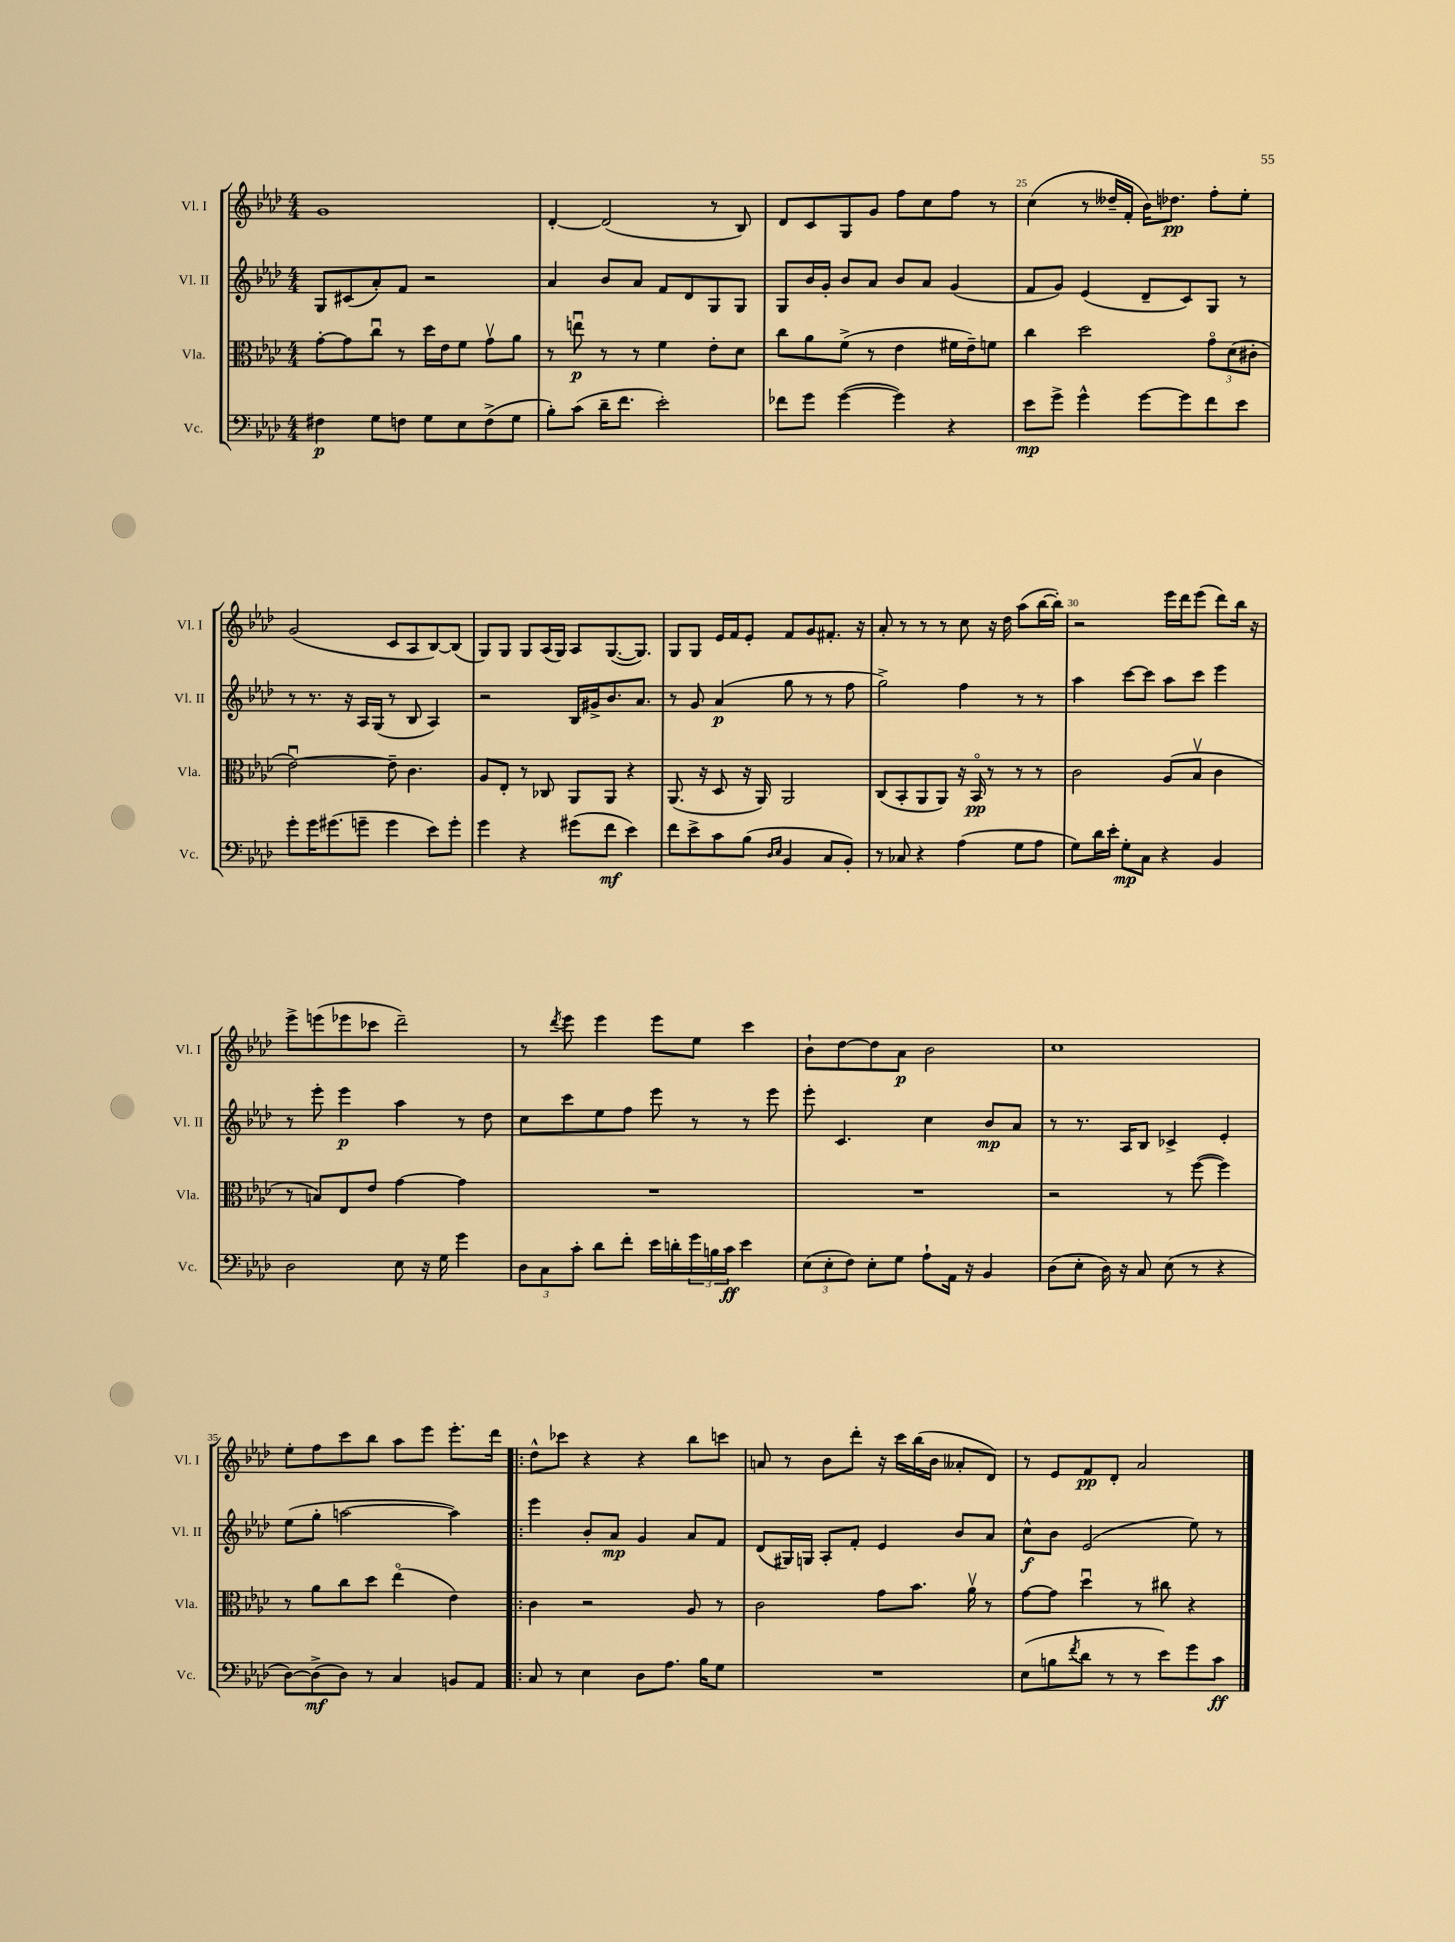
<<
\new StaffGroup <<
\new Staff = "s0" \with { instrumentName = "Vl. I" shortInstrumentName = "Vl. I" } {
    \clef treble \key aes \major \numericTimeSignature \time 4/4
    g'1 |
    des'4~-. des'2( r8 bes8) |
    des'8 c'8 g8 g'8 f''8 c''8 f''8 r8 |
    c''4( r8 deses''16-- f'16-. bes'16) des''8.\pp f''8-. ees''8-. |
    g'2( c'8 aes8 bes8~) bes8( |
    g8) g8 g8 aes16( g16) aes8 g8.~( g8.) |
    g8 g8 ees'16 f'16 ees'8-. f'8 g'8 fis'8.-. r16 |
    aes'8-. r8 r8 r8 c''8 r16 des''16 aes''8( bes''16~ bes''16-.) |
    r2 ees'''16 des'''16 ees'''8( des'''8) bes''16 r16 |
    ees'''8-> e'''8( ees'''8 ces'''8 des'''2--) |
    r8 \acciaccatura { des'''8 } ees'''8 ees'''4 ees'''8 ees''8 c'''4 |
    bes'8-! des''8~ des''8 aes'8\p bes'2 |
    c''1 |
    ees''8-. f''8 c'''8 bes''8 aes''8 ees'''8 ees'''8.-. des'''16 |
    \bar ".|:" des''8-^ ces'''8 r4 r4 bes''8 c'''8 |
    a'8 r8 bes'8 des'''8-. r16 c'''16 bes''16( bes'16 aeses'8-. des'8) |
    r8 ees'8 f'8\pp des'8-. aes'2 \bar "|." |
}
\new Staff = "s1" \with { instrumentName = "Vl. II" shortInstrumentName = "Vl. II" } {
    \clef treble \key aes \major \numericTimeSignature \time 4/4
    g8 cis'8( aes'8-.) f'8 r2 |
    aes'4 bes'8 aes'8 f'8 des'8 g8 g8 |
    g8 bes'16 g'16-. bes'8 aes'8 bes'8 aes'8 g'4( |
    f'8 g'8) ees'4( des'8-- c'8) g8 r8 |
    r8 r8. r16 aes16 g16( r8 bes8 aes4) |
    r2 bes16 gis'16-> bes'8. aes'8. |
    r8 g'8 aes'4\p( g''8 r8 r8 f''8 |
    g''2->) f''4 r8 r8 |
    aes''4 c'''8~ c'''8 aes''8 c'''8 ees'''4 |
    r8 ees'''8-. ees'''4\p aes''4 r8 des''8 |
    c''8 c'''8 ees''8 f''8 ees'''8 r8 r8 ees'''8 |
    ees'''8-. c'4. c''4 bes'8\mp aes'8 |
    r8 r8. aes16 bes8 ces'4-> ees'4-. |
    ees''8( g''8-. a''2~ a''4) |
    \bar ".|:" ees'''4 bes'8-. aes'8\mp g'4 aes'8 f'8 |
    des'8( gis16) g16 aes8-. f'8-. ees'4 bes'8 aes'8 |
    c''8-^\f bes'8 ees'2( ees''8) r8 \bar "|." |
}
\new Staff = "s2" \with { instrumentName = "Vla." shortInstrumentName = "Vla." } {
    \clef alto \key aes \major \numericTimeSignature \time 4/4
    g'8~-. g'8 c''8\downbow r8 des''16 ees'16 f'8 g'8\upbow aes'8 |
    r8 e''8\downbow\p r8 r8 f'4 ees'8-. des'8 |
    c''8 aes'8 f'8->( r8 ees'4 fis'16 ees'16--) f'8 |
    c''4 des''2 \tuplet 3/2 { g'8\flageolet des'8( cis'8-. } |
    ees'2~\downbow) ees'8-- c'4. |
    aes8 ees8-. r8 ces8 aes,8 aes,8 r4 |
    aes,8.( r16 des8 r16 aes,16) aes,2 |
    c8( bes,8-. aes,8 aes,8) r16 bes,16\flageolet\pp r8 r8 r8 |
    c'2 aes8( bes8\upbow c'4 |
    r8 b8) ees8 ees'8 g'4~ g'4 |
    R1 |
    R1 |
    r2 r8 f''8~( f''4) |
    r8 aes'8 c''8 des''8 ees''4\flageolet( ees'4) |
    \bar ".|:" c'4 r2 aes8 r8 |
    c'2 g'8 bes'8. aes'16\upbow r8 |
    g'8~ g'8 des''4\downbow r8 cis''8 r4 \bar "|." |
}
\new Staff = "s3" \with { instrumentName = "Vc." shortInstrumentName = "Vc." } {
    \clef bass \key aes \major \numericTimeSignature \time 4/4
    fis4\p g8 f8 g8 ees8 f8->( g8 |
    bes8-.) c'8( des'16-- f'8. ees'2-.) |
    fes'8 g'8 g'4~( g'4) r4 |
    ees'8\mp g'8-> g'4-^ g'8~ g'8 f'8 ees'8 |
    g'8-. g'16 gis'8.( g'8-- g'4 ees'8) g'8-. |
    g'4 r4 gis'8( f'8\mf ees'4) |
    f'8 ees'8-> c'8 bes8( \grace { des16 ees16 } bes,4 c8 bes,8-.) |
    r8 ces8 r4 aes4( g8 aes8 |
    g8) des'16 ees'16-. g8-.\mp c8 r4 bes,4 |
    des2 ees8 r16 g16 g'4 |
    \tuplet 3/2 { des8 c8 c'8-. } des'8 f'8-. ees'16 d'16-. \tuplet 3/2 { g'16 b16 c'16\ff } ees'4 |
    \tuplet 3/2 { ees8( ees8-. f8) } ees8-. g8 aes8-! aes,16 r16 bes,4 |
    des8( ees8-. des16) r16 c8 ees8( r8 r4 |
    des8~) des8->\mf( des8) r8 c4 b,8 aes,8 |
    \bar ".|:" c8 r8 ees4 des8 aes8. bes16 g8 |
    R1 |
    ees8( b8 \acciaccatura { f'8 } des'8 r8 r8 ees'8) g'8 c'8\ff \bar "|." |
}
>>
>>
\layout { \context { \Score currentBarNumber = #22 \override BarNumber.break-visibility = ##(#f #t #t) barNumberVisibility = #(every-nth-bar-number-visible 5) } }
